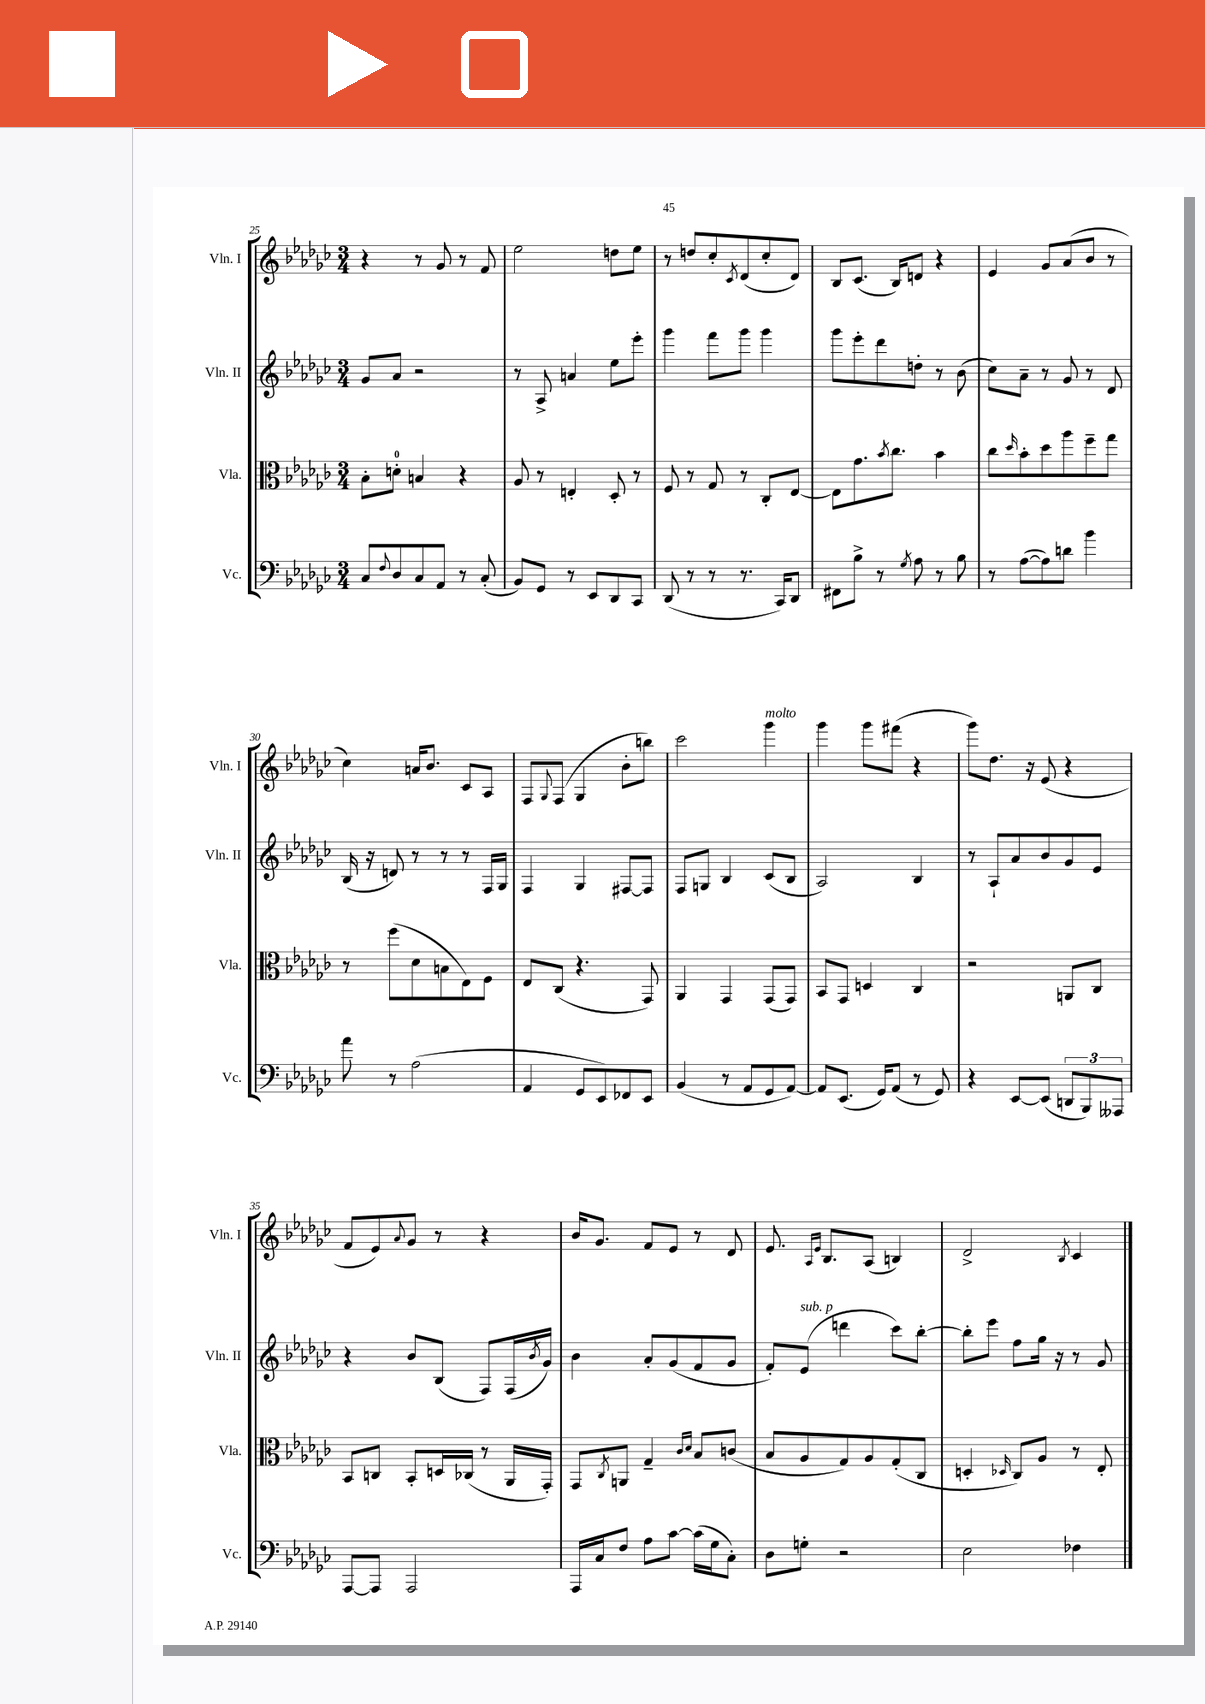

**kern	**kern	**kern	**kern
*staff4	*staff3	*staff2	*staff1
*clefF4	*clefC3	*clefG2	*clefG2
*k[b-e-a-d-g-c-]	*k[b-e-a-d-g-c-]	*k[b-e-a-d-g-c-]	*k[b-e-a-d-g-c-]
*M3/4	*M3/4	*M3/4	*M3/4
8C-	8B-'	8g-	4r
8qqF	.	.	.
8D-	8d'	8a-	.
8C-	4B	2r	8r
8AA-	.	.	8g-
8r	4r	.	8r
(8C-'	.	.	8f
=	=	=	=
8BB-)	8A-	8r	2ee-
8GG-	8r	8A-^	.
8r	4E'	4a	.
8EE-	.	.	.
8DD-	8D-'	8ee-	8dd
8CC-	8r	8eee-'	8ee-
=	=	=	=
(8DD-	8F	4ggg-	8r
8r	8r	.	8dd
8r	8G-	8fff	8cc-'
.	.	.	8qc-
8.r	8r	8ggg-	(8d-
.	8C-'	4ggg-	8cc-'
16CC-)	.	.	.
8DD-	[8E-	.	8d-)
=	=	=	=
8FF#	8E-]	8ggg-	8B-
8B-^	8.g-	8eee-'	(8.c-
8r	.	8ddd-	.
.	8qb-	.	.
.	8.cc-	.	16B-)
8qG-	.	.	.
8A-	.	8dd'	8d
8r	4b-	8r	4r
8B-	.	(8b-	.
=	=	=	=
8r	8cc-	8cc-)	4e-
.	16qqdd-	.	.
([8A-	8b-'	8a-~	.
8A-])	8dd-	8r	8g-
8d	8aa-	8g-	(8a-
4b-	8ff~	8r	8b-
.	8gg-	8d-	8r
=	=	=	=
8a-	8r	(16B-	4cc-)
.	.	16r	.
8r	(8ff	8d)	.
(2A-	8d-	8r	16a
.	.	.	8.b-
.	8B	8r	.
.	8E-)	8r	8c-
.	8F	16F	8A-
.	.	16G-	.
=	=	=	=
4AA-	8E-	4F	8F
.	.	.	8qqG-
.	(8C-	.	(8F
8GG-	4.r	4G-	4G-
8EE-)	.	.	.
8FF-	.	[8F#	8b-'
8EE-	8GG-)	8F#]	8bb)
=	=	=	=
(4BB-	4AA-	8F	2ccc-
.	.	8G	.
8r	4GG-	4B-	.
8AA-	.	.	.
8GG-	(8GG-	(8c-	4ggg-
[8AA-)	8GG-)	8B-	.
=	=	=	=
8AA-]	8BB-	2A-)	4ggg-
(8.EE-	8GG-	.	.
.	4D	.	8ggg-
16GG-)	.	.	.
(8AA-	.	.	(8fff#
8r	4C-	4B-	4r
8GG-)	.	.	.
=	=	=	=
4r	2r	8r	8ggg-)
.	.	8A-`	8.dd-
[8EE-	.	8a-	.
.	.	.	16r
(8EE-]	.	8b-	(8e-
12DD	8AA	8g-	4r
12BBB-)	.	.	.
.	8C-	8e-	.
12AAA--	.	.	.
=	=	=	=
[8AAA-	8BB-	4r	8f
8AAA-]	8C	.	8e-)
.	.	.	8qqa-
2AAA-	8BB-'	8b-	8g-
.	16D	(8B-	8r
.	(16C-	.	.
.	8r	8F)	4r
.	16AA-	(16F	.
.	.	8qb-	.
.	16GG-')	16g-)	.
=	=	=	=
16AAA-	8GG-	4b-	16b-
16C-	.	.	8.g-
.	8qC-	.	.
8F	8AA	.	.
8A-	4G-~	8a-'	8f
[8c-	.	(8g-	8e-
.	16qqc-	.	.
.	16qqd-	.	.
(16c-]	8B-	8f	8r
16G-	.	.	.
8C-')	(8c	8g-	8d-
=	=	=	=
8D-	8B-	8f')	8.e-
8G'	8A-	(8e-	.
.	.	.	16qqA-
.	.	.	16qqe-
.	.	.	8.B-
2r	8G-)	4ddd	.
.	8A-	.	(8A-
.	(8G-'	8ccc-)	4B)
.	8C-	[8bb-'	.
=	=	=	=
2E-	4D'	8bb-']	2d-^
.	.	8eee-	.
.	16qqD-	.	.
.	8C-)	8ff	.
.	8A-	16gg-	.
.	.	16r	.
.	.	.	8qB-
4F-	8r	8r	4c-
.	8E-'	8g-	.
==	==	==	==
*-	*-	*-	*-
